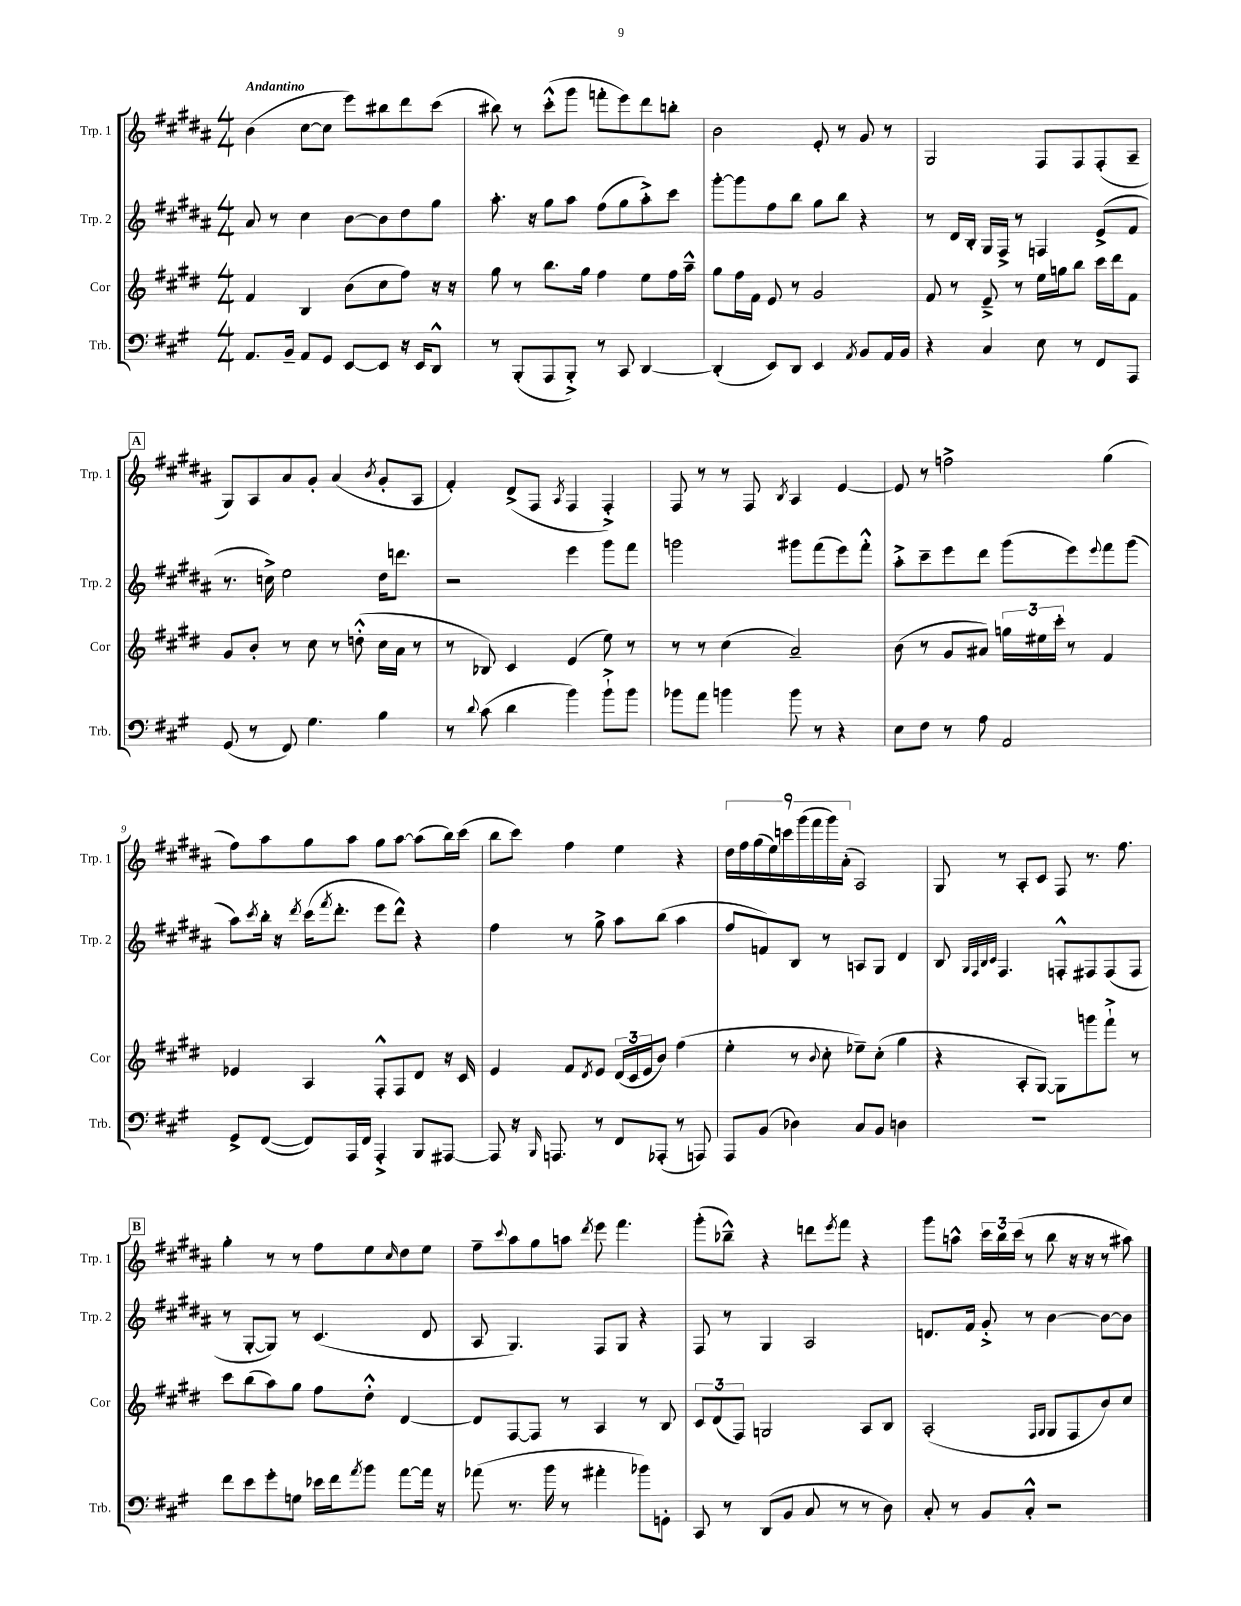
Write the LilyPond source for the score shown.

<<
\new StaffGroup <<
\new Staff = "s0" \with { instrumentName = "Trp. 1" shortInstrumentName = "Trp. 1" } {
    \clef treble \key b \major \numericTimeSignature \time 4/4 \tempo "Andantino"
    b'4( cis''8~ cis''8 e'''8) bis''8 dis'''8 cis'''8( |
    bis''8) r8 cis'''8-.-^( gis'''8 f'''8-. e'''8) dis'''8 b''8-. |
    b'2 e'8-. r8 gis'8 r8 |
    gis2 fis8 fis8 fis8-.( ais8-- |
    \mark \markup { \box "A" } gis8) ais8 ais'8 gis'8-. ais'4( \acciaccatura { b'8 } gis'8-. ais8 |
    fis'4-.) dis'8->( fis8 \acciaccatura { ais8 } fis4 fis4-.->) |
    fis8 r8 r8 fis8 \acciaccatura { b8 } ais4 e'4~ |
    e'8 r8 f''2-> gis''4( |
    fis''8) ais''8 gis''8 ais''8 gis''8 ais''8~ ais''8( b''16) cis'''16( |
    b''8 cis'''8) fis''4 e''4 r4 |
    \tuplet 9/8 { dis''16 fis''16 gis''16( e''16) c'''16 gis'''16( fis'''16 gis'''16) ais'16-.( } ais2) |
    gis8 r8 ais8-. cis'8 fis8 r8. fis''8. |
    \mark \markup { \box "B" } gis''4-. r8 r8 fis''8 e''8 \grace { cis''16 } dis''8 e''8 |
    fis''8-- \appoggiatura { cis'''8 } ais''8 gis''8 a''8 \acciaccatura { dis'''8 } e'''8 fis'''4. |
    gis'''8-.( bes''8---^) r4 d'''8 \acciaccatura { e'''8 } fis'''8 r4 |
    gis'''8 a''8-^ \tuplet 3/2 { cis'''16 b''16 cis'''16( } r8 b''8 r16 r16 r8 ais''8) \bar "|." |
}
\new Staff = "s1" \with { instrumentName = "Trp. 2" shortInstrumentName = "Trp. 2" } {
    \clef treble \key b \major \numericTimeSignature \time 4/4
    ais'8 r8 cis''4 b'8~ b'8 dis''8 gis''8 |
    ais''8.-. r16 gis''8 ais''8 fis''8( gis''8 ais''8-.->) cis'''8 |
    gis'''8~-. gis'''8 fis''8 b''8 gis''8 b''8 r4 |
    r8 dis'16 b16-. gis16 fis16-> r8 f4 e'8->( fis'8 |
    \mark \markup { \box "A" } r8. c''16->) e''2 dis''16 d'''8. |
    r2 e'''4 gis'''8 fis'''8 |
    g'''2 gis'''8 fis'''8( e'''8) fis'''8-.-^ |
    ais''8-.-> cis'''8-- e'''8 dis'''8 gis'''8( e'''8) \appoggiatura { e'''8 } fis'''8 gis'''8( |
    ais''8) \acciaccatura { cis'''8 } b''16-. r16 \acciaccatura { dis'''8 } cis'''16( \acciaccatura { fis'''8 } dis'''8.-. e'''8 dis'''8-^) r4 |
    fis''4 r8 gis''8-> ais''8 b''8( ais''4 |
    fis''8 f'8) b8 r8 a8 gis8 dis'4 |
    b8 \grace { gis32 fis32 b32 cis'32 } fis4. f8-.-^ fis8 fis8( fis8 |
    \mark \markup { \box "B" } r8 gis8~-. gis8) r8 cis'4.( dis'8 |
    ais8 gis4.) fis8 gis8 r4 |
    fis8 r8 gis4 ais2 |
    d'8. fis'16 gis'8-.-> r8 b'4~ b'8~ b'8 \bar "|." |
}
\new Staff = "s2" \with { instrumentName = "Cor" shortInstrumentName = "Cor" } {
    \clef treble \key e \major \numericTimeSignature \time 4/4
    fis'4 b4 b'8( cis''8 fis''8) r16 r16 |
    gis''8 r8 b''8. gis''16 fis''4 e''8 fis''16 a''16---^ |
    gis''8 fis''16 fis'16 e'8 r8 gis'2 |
    fis'8 r8 e'8---> r8 e''16 g''16 b''8 cis'''16 dis'''16 fis'8 |
    \mark \markup { \box "A" } gis'8 b'8-. r8 cis''8 r8 d''8-.-^( cis''16 a'16 r8 |
    r8 bes8) cis'4 e'4( e''8) r8 |
    r8 r8 cis''4( a'2--) |
    b'8( r8 gis'8 ais'8) \tuplet 3/2 { g''16 eis''16 cis'''16-. } r8 fis'4 |
    ees'4 a4 fis8-.-^ fis8 dis'8 r16 cis'16 |
    e'4 fis'8 \acciaccatura { dis'8 } e'8 \tuplet 3/2 { dis'16( cis'16 e'16 } b'8) fis''4( |
    e''4-. r8 \appoggiatura { b'8 } cis''8-. ees''8--) cis''8-.( gis''4 |
    r4 a8-. gis8~) gis8 g'''8 fis'''8-!-> r8 |
    \mark \markup { \box "B" } cis'''8 b''8( a''8) gis''8 fis''8 dis''8-.-^ dis'4~ |
    dis'8 fis8~ fis8 r8 a4 r8 b8 |
    \tuplet 3/2 { cis'8 dis'8( fis8) } g2 a8 b8 |
    a2-.( \grace { fis16 gis16 } gis8 fis8 b'8) cis''8 \bar "|." |
}
\new Staff = "s3" \with { instrumentName = "Trb." shortInstrumentName = "Trb." } {
    \clef bass \key a \major \numericTimeSignature \time 4/4
    a,8. b,16-- a,8 gis,8 e,8~ e,8 r16 e,16 d,8-^ |
    r8 b,,8-.( a,,8 b,,8-.->) r8 cis,8 d,4~ |
    d,4-.( e,8) d,8 e,4 \acciaccatura { a,8 } b,8 a,16 b,16 |
    r4 cis4 e8 r8 fis,8 a,,8 |
    \mark \markup { \box "A" } gis,8( r8 fis,8) gis4. b4 |
    r8 \appoggiatura { d'8 } cis'8( d'4 b'4) b'8-!-> b'8 |
    bes'8 a'8 b'4 b'8 r8 r4 |
    e8 fis8 r8 a8 a,2 |
    gis,8-> fis,8~( fis,8) a,,16 fis,16 a,,4-.-> b,,8 ais,,8~ |
    ais,,8 r16 \grace { b,,16 } a,,8. r8 fis,8 aes,,8-.( r8 a,,8) |
    a,,8 b,8( des4) cis8 b,8 d4 |
    R1 |
    \mark \markup { \box "B" } fis'8 e'8 gis'8-. g8 ees'16 fis'16 \acciaccatura { a'8 } b'8 a'8~ a'16 r16 |
    aes'8( r8. b'16 r8 ais'4-. bes'8) g,8-. |
    cis,8 r8 d,8( b,8 cis8 r8 r8 d8) |
    cis8-. r8 b,8 cis8-.-^ r2 \bar "|." |
}
>>
>>
